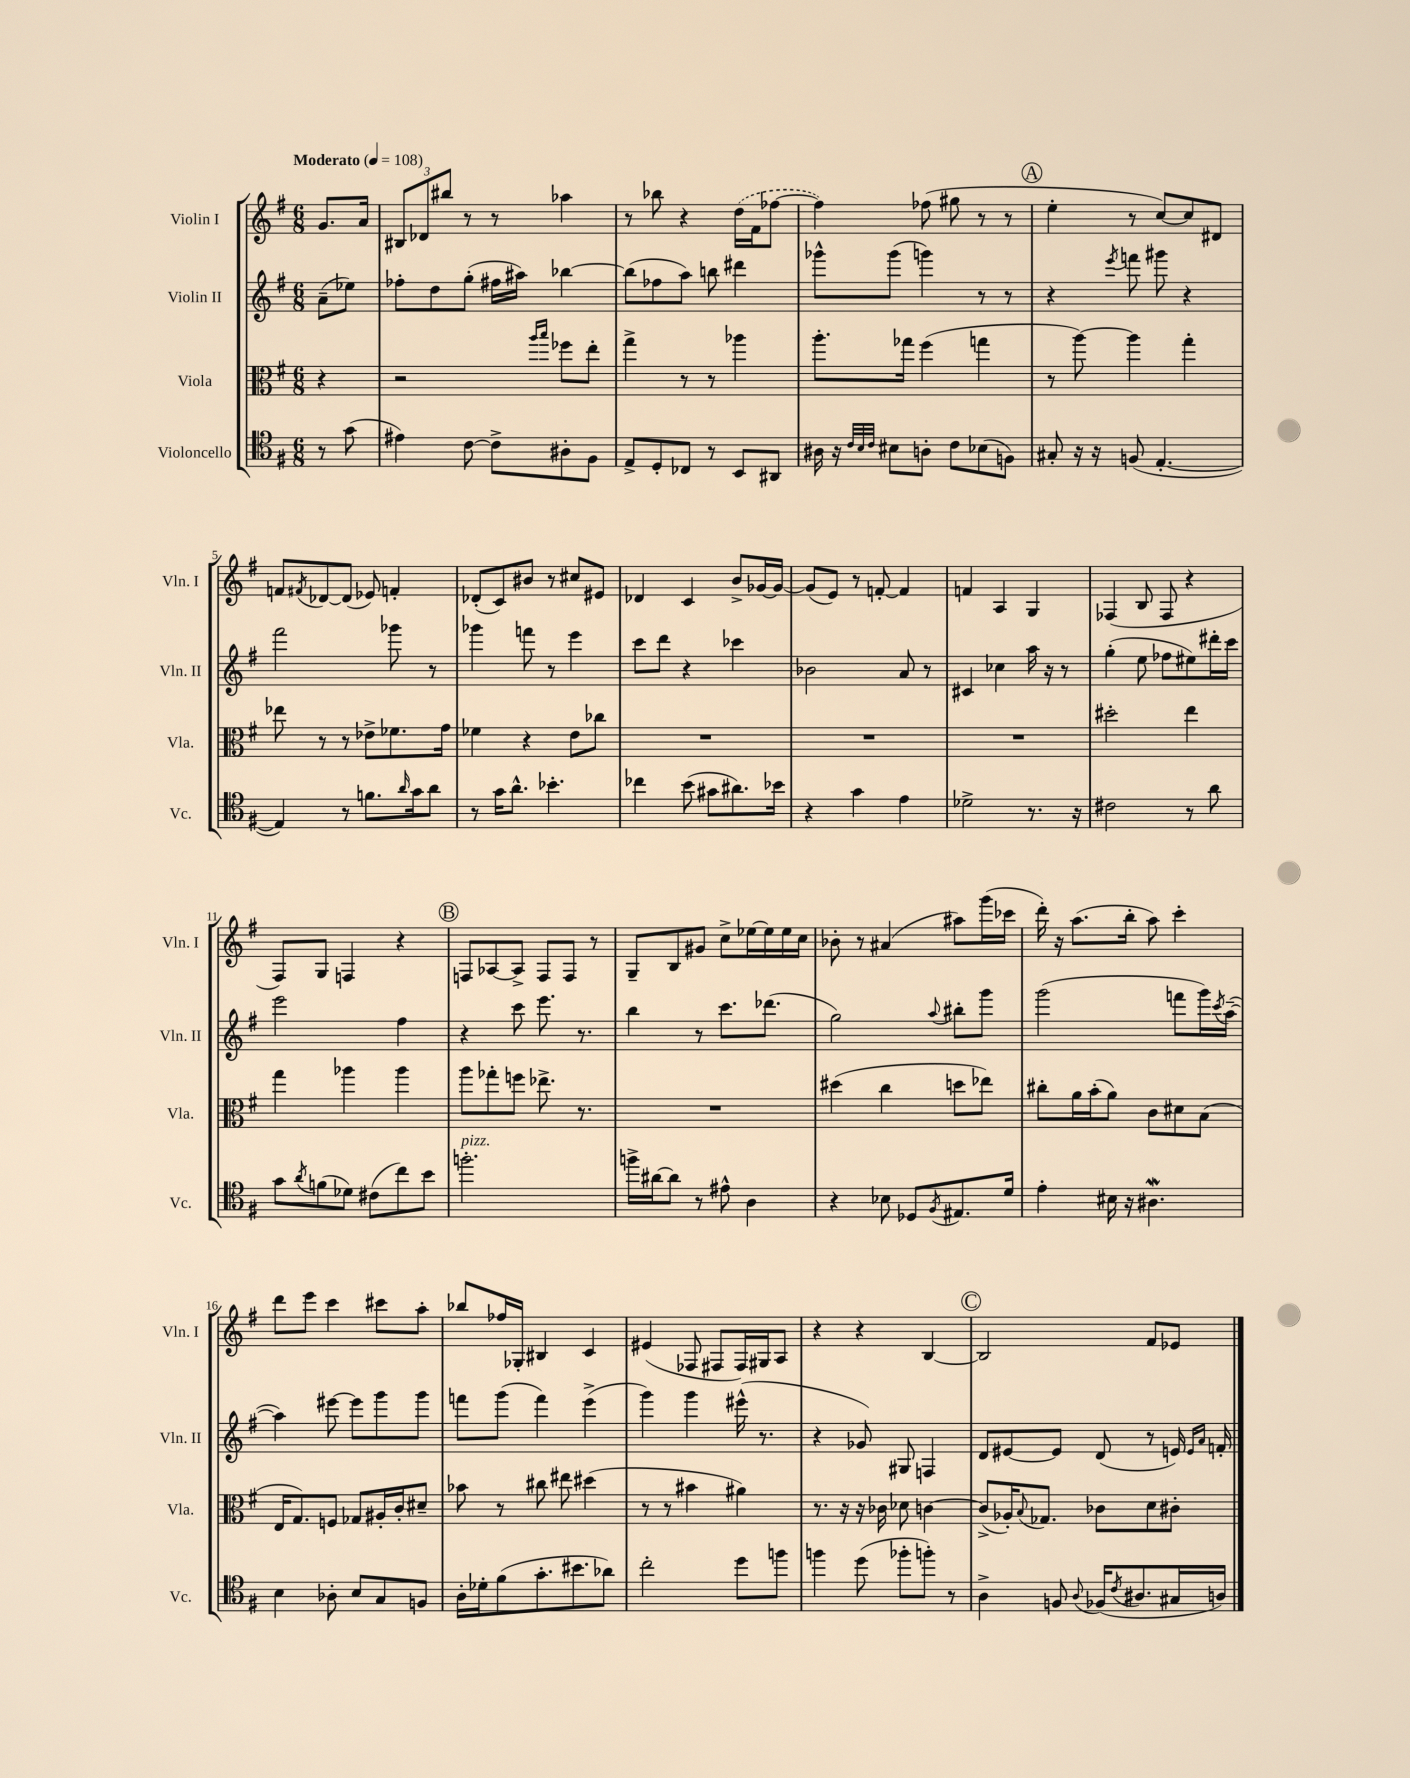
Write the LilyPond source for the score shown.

<<
\new StaffGroup <<
\new Staff = "s0" \with { instrumentName = "Violin I" shortInstrumentName = "Vln. I" } {
    \clef treble \key g \major \numericTimeSignature \time 6/8 \partial 4 \tempo "Moderato" 4 = 108
    g'8. a'16 |
    \tuplet 3/2 { bis8 des'8 bis''8 } r8 r8 aes''4 |
    r8 bes''8 r4 \once \slurDashed d''16( fis'16 fes''8~ |
    fes''4) fes''8( gis''8 r8 r8 |
    \mark \markup { \circle "A" } e''4-. r8 c''8~) c''8 dis'8 |
    f'8 \acciaccatura { fis'8 } des'8~ des'8( ees'8) f'4-. |
    des'8-.( c'8) bis'8 r8 cis''8 eis'8 |
    des'4 c'4 b'8-> ges'16~ ges'16~ |
    ges'8( e'8) r8 f'8~-. f'4 |
    f'4 a4 g4 |
    fes4( b8 fes8 r4 |
    fis8) g8 f4 r4 |
    \mark \markup { \circle "B" } f8 aes8~ aes8-> f8 f8 r8 |
    g8-- b8 gis'8 c''8-> ees''16~ ees''16 ees''16 c''16 |
    bes'8-. r8 ais'4( ais''8) g'''16( ces'''16 |
    d'''16-.) r16 a''8.( b''16-. a''8) c'''4-. |
    d'''8 e'''8 c'''4 cis'''8 a''8-. |
    bes''8 fes''16 ges16-. bis4 c'4 |
    eis'4( fes8 fis8 fis16) gis16 a8 |
    r4 r4 b4~ |
    \mark \markup { \circle "C" } b2 fis'8 ees'8 \bar "|." |
}
\new Staff = "s1" \with { instrumentName = "Violin II" shortInstrumentName = "Vln. II" } {
    \clef treble \key g \major \numericTimeSignature \time 6/8 \partial 4
    a'8--( ees''8) |
    fes''8-. d''8 g''8-.( fis''16 ais''16) bes''4~ |
    bes''8( fes''8 a''8) b''8 dis'''4 |
    ges'''8-^ ges'''8( g'''4) r8 r8 |
    \mark \markup { \circle "A" } r4 \acciaccatura { e'''8 } f'''8 gis'''8 r4 |
    fis'''2 ges'''8 r8 |
    ges'''4 f'''8 r8 e'''4 |
    c'''8 d'''8 r4 ces'''4 |
    bes'2 a'8 r8 |
    cis'4 ces''4 a''16 r16 r8 |
    g''4-.( e''8 fes''8 eis''8) dis'''16-. c'''16 |
    e'''2 fis''4 |
    \mark \markup { \circle "B" } r4 c'''8 e'''8. r8. |
    b''4 r8 c'''8. des'''8.( |
    g''2) \appoggiatura { a''8 } bis''8-. g'''8 |
    g'''2( f'''8 g'''16) \acciaccatura { c'''8 } a''16~--( |
    a''4) eis'''8~ eis'''8 g'''8 g'''8 |
    f'''8 g'''8( f'''4) e'''4->( |
    g'''4) g'''4 eis'''16-^( r8. |
    r4 ges'8) gis8 f4 |
    \mark \markup { \circle "C" } d'8 eis'8~ eis'8 d'8( r8 e'16) \grace { e'16 a'16 } f'16-. \bar "|." |
}
\new Staff = "s2" \with { instrumentName = "Viola" shortInstrumentName = "Vla." } {
    \clef alto \key g \major \numericTimeSignature \time 6/8 \partial 4
    r4 |
    r2 \grace { a''16 b''16 } fes''8 e''8-. |
    g''4-> r8 r8 aes''4 |
    a''8.-. ges''16 fis''4( g''4 |
    \mark \markup { \circle "A" } r8 a''8~) a''4 g''4-. |
    ees''8 r8 r8 ees'8-> fes'8. g'16 |
    fes'4 r4 e'8 ces''8 |
    R2. |
    R2. |
    R2. |
    dis''2-. e''4 |
    g''4 aes''4 aes''4 |
    \mark \markup { \circle "B" } a''8 ges''8-. f''8 ees''8.-> r8. |
    R2. |
    dis''4( c''4 d''8 ees''8) |
    cis''8-. a'16 b'16-.( a'8) c'8 dis'8 b8( |
    e16 g8.) f8 ges8 ais16-. c'16-. dis'8-- |
    bes'8 r8 cis''8 eis''8 dis''4( |
    r8 r8 bis'4 ais'4) |
    r8. r16 r16 ces'16 des'8 c'4~ |
    \mark \markup { \circle "C" } c'8->( aes16-.) \appoggiatura { b8 } ges8. ces'8 d'8 cis'8-. \bar "|." |
}
\new Staff = "s3" \with { instrumentName = "Violoncello" shortInstrumentName = "Vc." } {
    \clef tenor \key g \major \numericTimeSignature \time 6/8 \partial 4
    r8 g'8( |
    eis'4) c'8~ c'8-> ais8-. fis8 |
    e8-> d8-. ces8 r8 b,8 ais,8 |
    ais16 r16 \grace { c'32 b32 c'32 } bis8 a8-. c'8 bes8( f8) |
    \mark \markup { \circle "A" } gis8-. r16 r16 f8( e4.~-. |
    e4) r8 f'8. \grace { a'16 } g'16 a'8 |
    r8 g'16 a'8.-^ bes'4.-. |
    ces''4 b'8( gis'8 ais'8.) bes'16 |
    r4 g'4 e'4 |
    des'2-> r8. r16 |
    cis'2 r8 a'8 |
    g'8 \acciaccatura { a'8 } f'8( des'8) cis'8( c''8) b'8 |
    \mark \markup { \circle "B" } f''2.-.^\markup { \italic "pizz." } |
    f''16-> ais'16~ ais'8 r8 eis'8-^ a4 |
    r4 bes8 des8 \acciaccatura { fis8 } eis8. d'16 |
    e'4-. bis16 r16 ais4.\mordent |
    b4 aes8-. b8 g8 f8 |
    a16-. des'16-. fis'8( g'8.-. bis'8. aes'8) |
    c''2-. d''8 f''8 |
    f''4 d''8( fes''8-. f''8-.) r8 |
    \mark \markup { \circle "C" } a4-> f8 \appoggiatura { a8 } fes16( \acciaccatura { c'8 } ais8. gis16 a16) \bar "|." |
}
>>
>>
